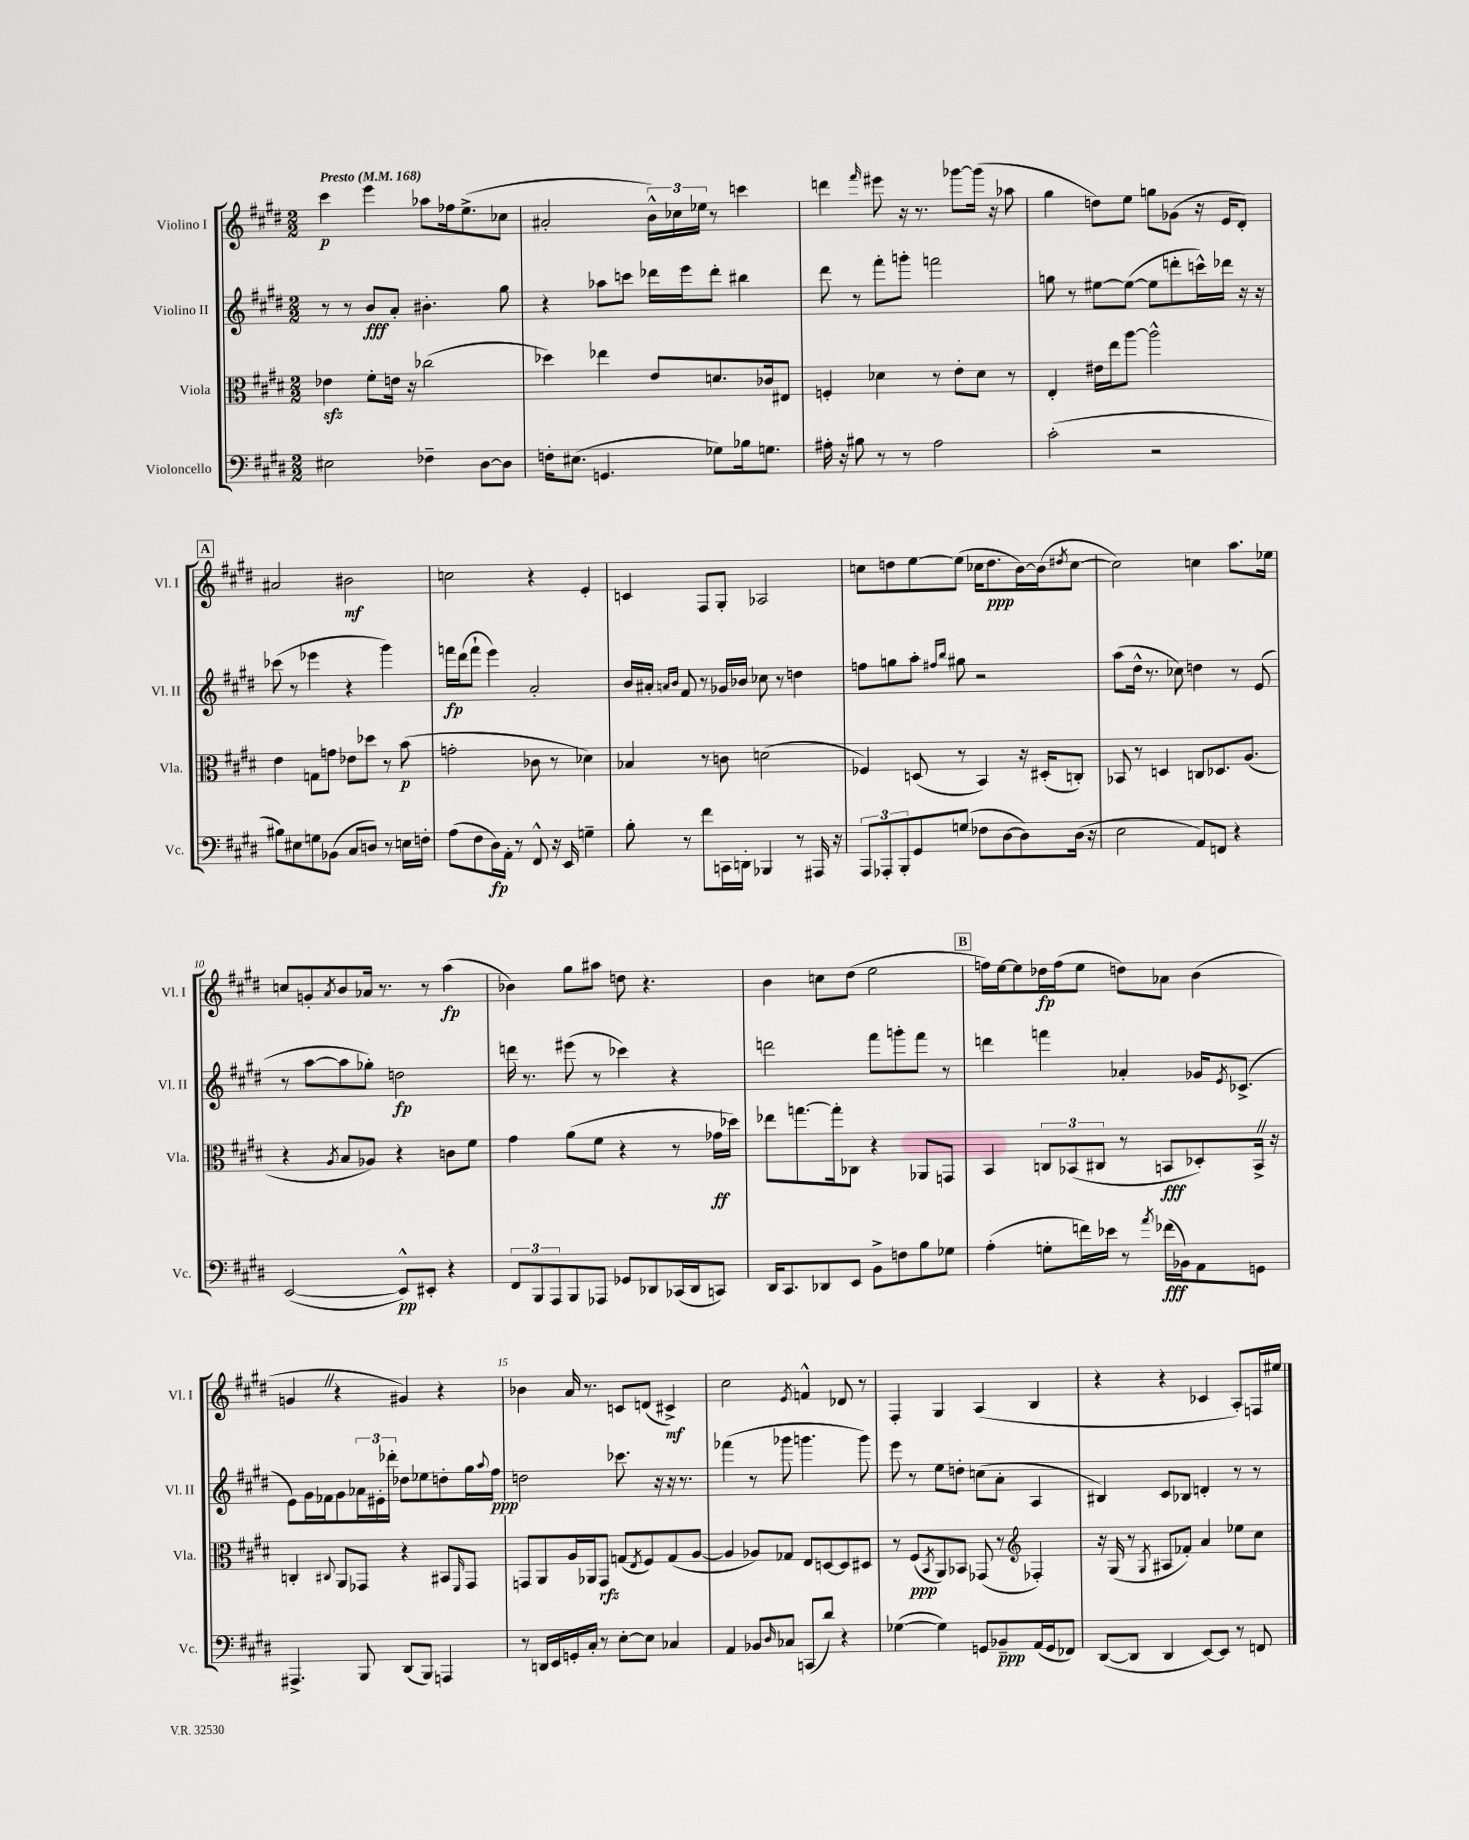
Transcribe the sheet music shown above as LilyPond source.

<<
\new StaffGroup <<
\new Staff = "s0" \with { instrumentName = "Violino I" shortInstrumentName = "Vl. I" } {
    \clef treble \key e \major \numericTimeSignature \time 2/2 \tempo "Presto" 4 = 168
    cis'''4\p e'''4 aes''8 fes''16 e''8.->( ces''8 |
    ais'2-. \tuplet 3/2 { b'16-^) ces''16 ees''16 } r8 c'''4 |
    d'''4 \grace { fis'''16 } eis'''8 r16 r8. ges'''8~ ges'''16( r16 aes''8 |
    gis''4 d''8) e''8 g''8 ges'8( r16 e'16 dis'8-.) |
    \mark \markup { \box "A" } ais'2 bis'2\mf |
    c''2 r4 e'4-. |
    c'4 fis8 gis8-. aes2 |
    c''8 d''8 e''8~ e''8( ces''16 d''8.\ppp b'16~) b'16( \acciaccatura { dis''8 } ces''8~ |
    ces''2) c''4 a''8. ees''16 |
    c''8 g'8-. \acciaccatura { a'8 } b'8 aes'16 r8. r8 a''4\fp( |
    bes'4) gis''8 ais''8 d''8 r4. |
    b'4 c''8 dis''8( e''2 |
    \mark \markup { \box "B" } f''16) e''16~ e''8 des''16\fp f''16( e''8 d''8) aes'8 b'4( |
    g'4 \once \override BreathingSign.text = \markup { \musicglyph "scripts.caesura.straight" } \breathe r4 gis'4) r4 |
    bes'4 a'16 r8. c'8 d'8( cis'4->\mf) |
    cis''2 \acciaccatura { e'8 } f'4-^ des'8 r8 |
    fis4-. gis4 a4( b4 |
    r4 r4 ces'4 a8-.) f16 eis''16 \bar "|." |
}
\new Staff = "s1" \with { instrumentName = "Violino II" shortInstrumentName = "Vl. II" } {
    \clef treble \key e \major \numericTimeSignature \time 2/2
    r8 r8 b'8\fff a'8-. bis'4.-. gis''8 |
    r4 aes''8 c'''8 des'''16 e'''16 des'''8-. bis''4 |
    dis'''8 r8 fis'''8-. g'''8-. f'''2 |
    g''8 r8 eis''8~ eis''8~( eis''8 d'''8-. c'''16-^) des'''16 r16 r16 |
    \mark \markup { \box "A" } ces'''8( r8 ees'''4 r4 gis'''4) |
    f'''16\fp dis'''16( f'''8-! e'''4) a'2-. |
    b'16 ais'16-. \grace { a'16 b'16 } fis'8 r8 ges'16 bes'16 ces''8 r8 d''4 |
    f''8 g''8 a''8-. \grace { fis''16 b''16 } gis''8 r2 |
    a''8( dis''16-^ r8. ces''8) d''4 r8 e'8( |
    r8 a''8~ a''8 ges''8-.) d''2\fp |
    d'''16 r8. eis'''8( r8 ces'''4) r4 |
    d'''2 fis'''8 g'''8-. fis'''8 r8 |
    \mark \markup { \box "B" } d'''4 f'''4 aes'4-. ges'16 \acciaccatura { e'8 } ces'8.->( |
    e'8) gis'16 fes'16 gis'8 \tuplet 3/2 { aes'16 eis'16-. des'''16-. } des''8 ees''8 d''8-. gis''16 \appoggiatura { a''8 } fis''16\ppp |
    d''2 ces'''8. r16 r16 r8. |
    fes'''4( r8 ges'''8 g'''4. g'''8) |
    e'''8 r8 e''8 d''8-. c''8( a'8-. a4 |
    bis4) cis'8 bes8 d'4-. r8 r8 \bar "|." |
}
\new Staff = "s2" \with { instrumentName = "Viola" shortInstrumentName = "Vla." } {
    \clef alto \key e \major \numericTimeSignature \time 2/2
    ees'4\sfz fis'8-. e'16 r16 ces''2( |
    des''4) ees''4 e'8 d'8. ces'16 eis8 |
    f4-. des'4 r8 e'8-. des'8 r8 |
    e4-. eis'16 e''16 a''8~ a''2-^ |
    \mark \markup { \box "A" } e'4 g8 g'8 ees'8 des''8 r8 b'8\p( |
    g'2-. ces'8 r8 des'4) |
    bes4 r8 c'8 d'2( |
    fes4) d8( r8 b,4) r16 dis16-.( c8-.) |
    bes,8 r8 d4 c8 des8. a8.( |
    r4 \acciaccatura { a8 } b8 aes8) r4 c'8 fis'8 |
    gis'4 a'8( fis'8 r4 r8 ges'16\ff des''16) |
    ees''8 g''8.~ g''16-. ces8 r4 aes,8 g,8 |
    \mark \markup { \box "B" } b,4 \tuplet 3/2 { c8 bes,8( cis8 } r8 b,8\fff des8-.) b,16-> \once \override BreathingSign.text = \markup { \musicglyph "scripts.caesura.straight" } \breathe r16 |
    c4-. \appoggiatura { cis8 } a,8 ges,8 r4 bis,8 \grace { fis,16 } ges,8 |
    g,8 a,8 a16 aes,16 g,8\rfz g8( \acciaccatura { e8 } fis8) g8( a8~ |
    a4 aes8) ges8 e8 d8~ d8 dis8 |
    r8 fis8\ppp( \acciaccatura { b,8 } a,8) bes,8 ges,8( r8 \clef treble fes4-.) |
    r16 gis16( r8 \acciaccatura { gis8 } ais8 fes'8-.) a'4 ees''8 cis''8 \bar "|." |
}
\new Staff = "s3" \with { instrumentName = "Violoncello" shortInstrumentName = "Vc." } {
    \clef bass \key e \major \numericTimeSignature \time 2/2
    eis2 fes4-- dis8~ dis8 |
    f16-. eis8.( g,4. ges8) bes16 g8. |
    ais16-. r16 bis8 r8 r8 ais2 |
    cis'2-.( r2 |
    \mark \markup { \box "A" } bis8) eis8 g8 bes,8( cis8 d8) r8 e16 f16-. |
    a8( fis8 dis16\fp) a,16-. r8 fis,8-^ r16 e,16 g4-- |
    b8-. r8 fis'8 c,16 d,16-. bes,,4 r8 ais,,16 r16 |
    \tuplet 3/2 { a,,8 aes,,8-. b,,8-. } gis,8 g8( fes8 dis8~ dis8) dis16( r16 |
    e2 a,8) f,8 r4 |
    e,2~( e,8-^\pp) eis,8-. r4 |
    \tuplet 3/2 { fis,8 b,,8 a,,8 } b,,8 aes,,8 ges,8 des,8 ces,16( des,16 c,8) |
    dis,16 cis,8. des,8 e,8 b,8-> f8 b8 ges8 |
    \mark \markup { \box "B" } a4-.( g8-. f'16) ees'16 r8 \acciaccatura { a'8 } fes'16\fff( bes,16) a,8 g,8 |
    ais,,4.-> b,,8 dis,8( b,,8) a,,4 |
    r8 d,16 e,16 g,16-. cis16-. r8 e8~-. e8 ces4 |
    a,4 bes,8 \grace { dis16 } ces8 c,8( dis'8) r4 |
    ges4~( ges4) g,8 bes,8--\ppp a,16( g,16 fes,8) |
    dis,8~( dis,8 dis,4 e,8~) e,8 r8 f,8 \bar "|." |
}
>>
>>
\layout { \context { \Score \override BarNumber.break-visibility = ##(#f #t #t) barNumberVisibility = #(every-nth-bar-number-visible 5) } }
